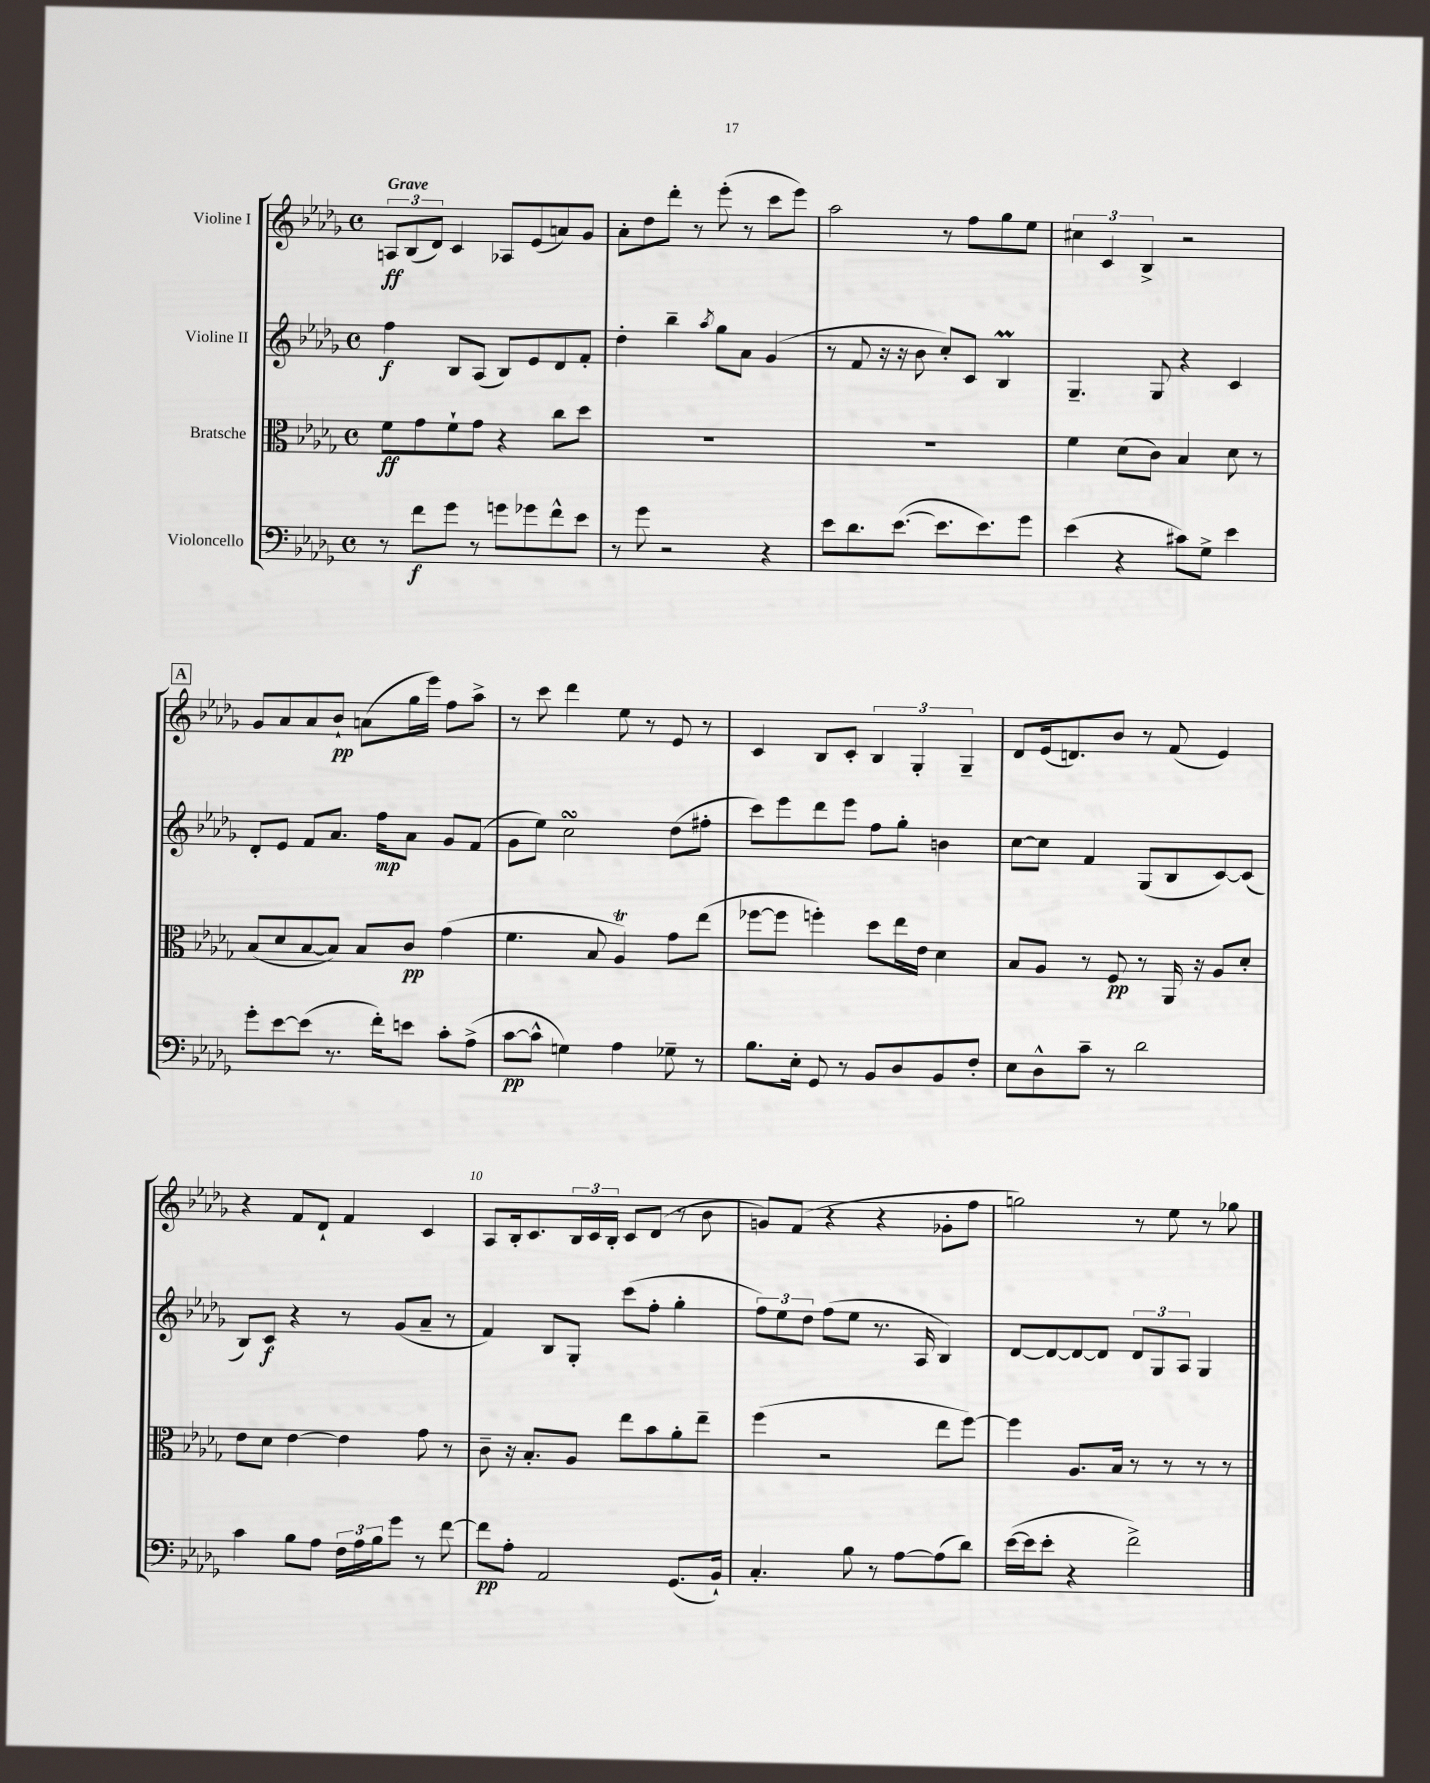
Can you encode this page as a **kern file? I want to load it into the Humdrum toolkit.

**kern	**dynam	**kern	**dynam	**kern	**dynam	**kern	**dynam
*part4	*part4	*part3	*part3	*part2	*part2	*part1	*part1
*staff4	*staff4	*staff3	*staff3	*staff2	*staff2	*staff1	*staff1
*I"Violoncello	*	*I"Bratsche	*	*I"Violine II	*	*I"Violine I	*
*clefF4	*	*clefC3	*	*clefG2	*	*clefG2	*
*k[b-e-a-d-g-]	*	*k[b-e-a-d-g-]	*	*k[b-e-a-d-g-]	*	*k[b-e-a-d-g-]	*
*M4/4	*	*M4/4	*	*M4/4	*	*M4/4	*
*met(c)	*	*met(c)	*	*met(c)	*	*met(c)	*
=1	=1	=1	=1	=1	=1	=1	=1
!	!	!	!	!	!	!LO:TX:a:B:t=Grave	!
8r	.	8f\L	ff	4ff\	f	12An/L	ff
.	.	.	.	.	.	(12B-/	.
8f\L	f	8g-\	.	.	.	.	.
.	.	.	.	.	.	12d-/J)	.
8g-\J	.	8f`\	.	8B-/L	.	4c/	.
8r	.	8g-\J	.	(8A-/J	.	.	.
8gn\L	.	4r	.	8B-/L)	.	8A-X/L	.
8g-X\	.	.	.	8e-/	.	(8e-/	.
8f^^\	.	8cc\L	.	8d-/	.	8an/)	.
8e-\J	.	8dd-\J	.	8f'/J	.	8g-/J	.
=2	=2	=2	=2	=2	=2	=2	=2
8r	.	1r	.	4dd-'\	.	8a-'\L	.
8g-\	.	.	.	.	.	8dd-\	.
2r	.	.	.	4bb-~\	.	8ddd-'\J	.
.	.	.	.	.	.	8r	.
.	.	.	.	8qaa-/	.	.	.
.	.	.	.	8gg-\L	.	(8eee-'\	.
.	.	.	.	8a-\J	.	8r	.
4r	.	.	.	(4g-/	.	8ccc\L	.
.	.	.	.	.	.	8eee-\J)	.
=3	=3	=3	=3	=3	=3	=3	=3
8e-\L	.	1r	.	8r	.	2aa-\	.
8.d-\	.	.	.	8f/	.	.	.
.	.	.	.	16r	.	.	.
([8.e-\J	.	.	.	16r	.	.	.
.	.	.	.	8b-\	.	.	.
8.e-\L]	.	.	.	8cc'/L)	.	8r	.
.	.	.	.	8c/J	.	8ff\L	.
8.e-\)	.	.	.	.	.	.	.
.	.	.	.	4B-M/	.	8gg-\	.
8g-\J	.	.	.	.	.	8ee-\J	.
=4	=4	=4	=4	=4	=4	=4	=4
(4e-\	.	4f\	.	4.G-~/	.	6cc#X\	.
.	.	.	.	.	.	6c/	.
4r	.	(8d-\L	.	.	.	.	.
.	.	.	.	.	.	6B-^/	.
.	.	8c\J)	.	8G-/	.	.	.
8c#X\L)	.	4B-/	.	4r	.	2r	.
8G-^\J	.	.	.	.	.	.	.
4e-\	.	8d-\	.	4c/	.	.	.
.	.	8r	.	.	.	.	.
!!LO:LB:g=z
!!LO:REH:place=s1:t=A
=5	=5	=5	=5	=5	=5	=5	=5
8g-'\L	.	(8B-/L	.	8d-'/L	.	8g-/L	.
[8e-\	.	8d-/	.	8e-/J	.	8a-/	.
(8e-\J]	.	[8B-/	.	8f/L	.	8a-/	.
8.r	.	8B-/J])	.	8.a-/J	.	8b-`/J	pp
.	.	8B-/L	.	.	.	(8an\L	.
16f'\KL)	.	.	.	16ff\KL	mp	.	.
8en\J	.	8c/J	pp	8a-\J	.	16gg-\L	.
.	.	.	.	.	.	16eee-\JJ)	.
8c'\L	.	(4g-\	.	8g-/L	.	8ff\L	.
(8A-^\J	.	.	.	(8f/J	.	8aa-^\J	.
=6	=6	=6	=6	=6	=6	=6	=6
[8c\L	pp	4.f\	.	8g-\L	.	8r	.
8c^^\J]	.	.	.	8ee-\J)	.	8ccc\	.
4Gn\)	.	.	.	2ccsSsS\	.	4ddd-\	.
.	.	8B-/	.	.	.	.	.
4A-\	.	4A-T/)	.	.	.	8ee-\	.
.	.	.	.	.	.	8r	.
8G-X~\	.	8g-\L	.	(8dd-\L	.	8e-/	.
8r	.	(8ee-\J	.	8ff#X'\J	.	8r	.
=7	=7	=7	=7	=7	=7	=7	=7
8.B-\L	.	[8ff-X\L	.	8ccc\L)	.	4c/	.
.	.	8ff-\J]	.	8eee-\	.	.	.
16E-'\Jk	.	.	.	.	.	.	.
8GG-/	.	4ffn'\)	.	8ddd-\	.	8B-/L	.
8r	.	.	.	8eee-\J	.	8c'/J	.
8BB-/L	.	8dd-\L	.	8ff\L	.	6B-/	.
8D-/	.	16ee-\L	.	8gg-'\J	.	.	.
.	.	.	.	.	.	6G-'/	.
.	.	16e-\JJ	.	.	.	.	.
8BB-/	.	4d-\	.	4bn\	.	.	.
.	.	.	.	.	.	6G-~/	.
8F'/J	.	.	.	.	.	.	.
=8	=8	=8	=8	=8	=8	=8	=8
8E-\L	.	8B-/L	.	[8cc\L	.	8d-/L	.
8D-^^\	.	8A-/J	.	8cc\J]	.	(16e-/k	.
.	.	.	.	.	.	8.dn/)	.
8c~\J	.	8r	.	4f/	.	.	.
8r	.	8F/	pp	.	.	8b-/J	.
2d-\	.	8r	.	(8G-/L	.	8r	.
.	.	16AA-/	.	8B-/	.	(8f/	.
.	.	16r	.	.	.	.	.
.	.	8A-/L	.	[8c/)	.	4e-/)	.
.	.	8d-'/J	.	(8c/J]	.	.	.
!!LO:LB:g=z
=9	=9	=9	=9	=9	=9	=9	=9
4c\	.	8e-\L	.	8B-/L)	.	4r	.
.	.	8d-\J	.	8c/J	f	.	.
8B-\L	.	[4e-\	.	4r	.	8f/L	.
8A-\J	.	.	.	.	.	8d-`/J	.
24F\LL	.	4e-\]	.	8r	.	4f/	.
24A-\	.	.	.	.	.	.	.
24B-\J	.	.	.	.	.	.	.
8g-\J	.	.	.	(8g-/L	.	.	.
8r	.	8g-\	.	8a-~/J	.	4c/	.
[8f\	.	8r	.	8r	.	.	.
=10	=10	=10	=10	=10	=10	=10	=10
8f\L]	pp	8c~\	.	4f/)	.	8A-/L	.
8A-'\J	.	16r	.	.	.	16B-'/k	.
.	.	8.B-'/L	.	.	.	8.c/	.
2AA-/	.	.	.	8B-/L	.	.	.
.	.	8A-/J	.	8G-'/J	.	24B-/L	.
.	.	.	.	.	.	24c/	.
.	.	.	.	.	.	24B-'/JJ	.
.	.	8ee-\L	.	(8ccc\L	.	8c/L	.
.	.	8b-\	.	8ff'\J	.	(8d-/J	.
(8.GG-/L	.	8a-'\	.	4gg-'\	.	8r	.
.	.	8ee-~\J	.	.	.	8b-\	.
16BB-`/Jk)	.	.	.	.	.	.	.
=11	=11	=11	=11	=11	=11	=11	=11
4.C'/	.	(4ff\	.	12ff\L)	.	8gn/L)	.
.	.	.	.	12ee-\	.	.	.
.	.	.	.	.	.	(8f/J	.
.	.	.	.	12dd-\J	.	.	.
.	.	2r	.	(8ff\L	.	4r	.
8B-\	.	.	.	8ee-\J	.	.	.
8r	.	.	.	8.r	.	4r	.
[8A-\L	.	.	.	.	.	.	.
.	.	.	.	16A-/	.	.	.
(8A-\]	.	8ee-\L	.	4B-/)	.	8g-X'\L	.
8d-\J)	.	[8ff\J)	.	.	.	8ff\J	.
=12	=12	=12	=12	=12	=12	=12	=12
([16e-\LL	.	4ff\]	.	[8d-/L	.	2ggn\)	.
16e-\J]	.	.	.	.	.	.	.
8e-'\J	.	.	.	8d-/_	.	.	.
4r	.	8.A-/L	.	8d-/_	.	.	.
.	.	.	.	8d-/J]	.	.	.
.	.	16B-/Jk	.	.	.	.	.
2f^\)	.	8r	.	12d-/L	.	8r	.
.	.	.	.	12G-/	.	.	.
.	.	8r	.	.	.	8ee-\	.
.	.	.	.	12A-/J	.	.	.
.	.	8r	.	4G-/	.	8r	.
.	.	8r	.	.	.	8gg-X\	.
==	==	==	==	==	==	==	==
*-	*-	*-	*-	*-	*-	*-	*-
